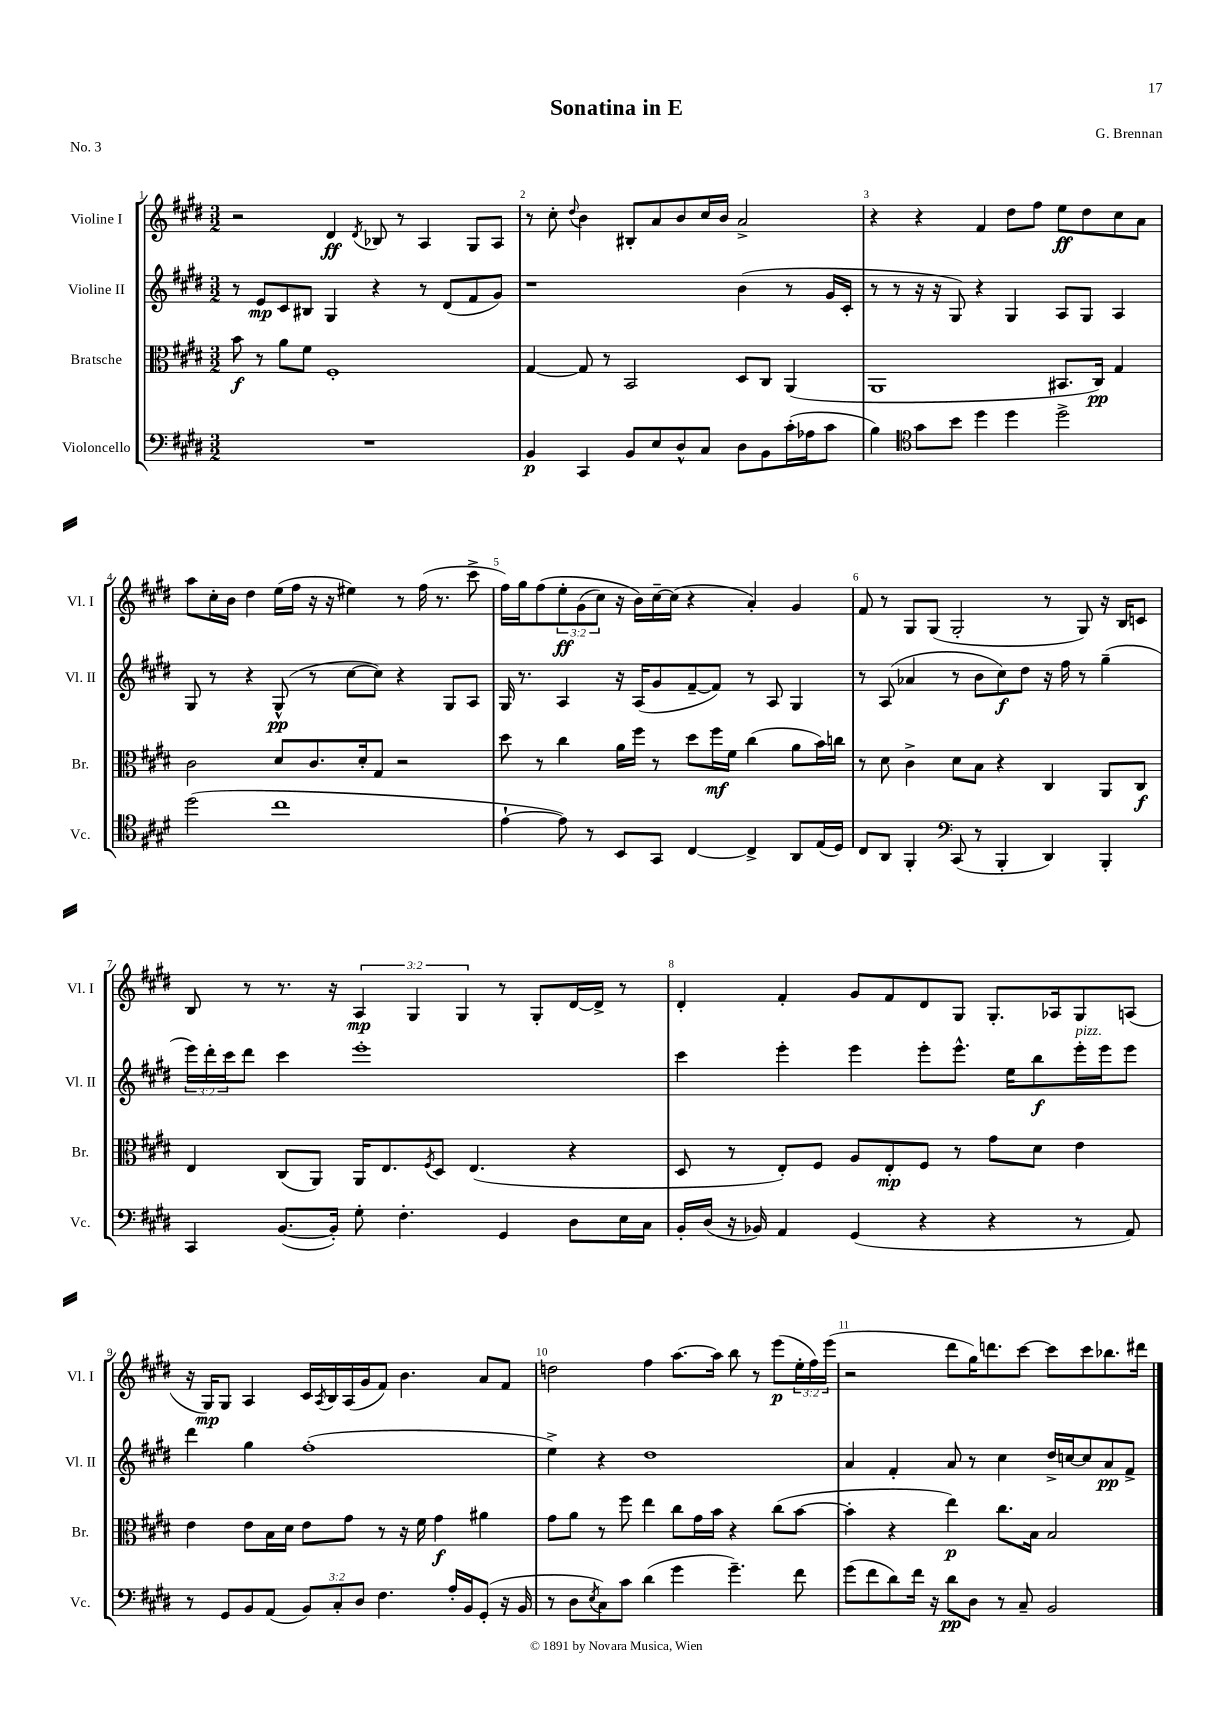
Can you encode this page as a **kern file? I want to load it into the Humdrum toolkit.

**kern	**kern	**kern	**kern
*staff4	*staff3	*staff2	*staff1
*clefF4	*clefC3	*clefG2	*clefG2
*k[f#c#g#d#]	*k[f#c#g#d#]	*k[f#c#g#d#]	*k[f#c#g#d#]
*M3/2	*M3/2	*M3/2	*M3/2
1.r	8b	8r	2r
.	8r	8e	.
.	8a	8c#	.
.	8f#	8B#	.
.	1F#'	4G#	4d#
.	.	.	8qd#
.	.	4r	8B-
.	.	.	8r
.	.	8r	4A
.	.	(8d#	.
.	.	8f#	8G#
.	.	8g#)	8A
=	=	=	=
4BB	[4G#	1r	8r
.	.	.	8cc#'
.	.	.	8qqdd#
4CC#	8G#]	.	4b
.	8r	.	.
8BB	2BB	.	8B#'
8E	.	.	8a
8D#^^	.	.	8b
8C#	.	.	16cc#
.	.	.	16b
8D#	8D#	(4b	2a^
8BB	8C#	.	.
(16c#'	(4AA	8r	.
16A-	.	.	.
8c#	.	16g#	.
.	.	16c#'	.
=	=	=	=
4B)	1AA	8r	4r
.	.	8r	.
*clefC4	*	*	*
8g#	.	16r	4r
.	.	16r	.
8b	.	8G#)	.
4dd#	.	4r	4f#
4dd#	.	4G#	8dd#
.	.	.	8ff#
2dd#^	8.BB#	8A	8ee
.	.	8G#	8dd#
.	16C#)	.	.
.	4G#	4A	8cc#
.	.	.	8a
=	=	=	=
(2dd#	2c#	8G#	8aa
.	.	8r	16cc#'
.	.	.	16b
.	.	4r	4dd#
1cc#	8d#	(8G#^^	(16ee
.	.	.	16ff#
.	8.c#	8r	16r
.	.	.	16r
.	.	[8cc#	4ee#)
.	16d#'	.	.
.	8G#	8cc#])	.
.	2r	4r	8r
.	.	.	(16ff#
.	.	.	8.r
.	.	8G#	.
.	.	8A	8ccc#^
=	=	=	=
[4e`	8dd#	16G#	16ff#)
.	.	8.r	16gg#
.	8r	.	&(8ff#
8e])	4cc#	4A	12ee'
.	.	.	(12g#
8r	.	.	.
.	.	.	12cc#)
8BB	16a	16r	16r
.	16ff#	(16A	16b&)
8GG#	8r	8g#	[16cc#~
.	.	.	(16cc#]
[4C#	8dd#	[8f#~	4r
.	16ff#	8f#])	.
.	16f#	.	.
4C#^]	(4cc#	8r	4a')
.	.	8A	.
8AA	8a	4G#	4g#
(16E	16b)	.	.
16D#)	16cc	.	.
=	=	=	=
8C#	8r	8r	8f#
8AA	8d#	(8A	8r
4FF#'	4c#^	4a-	8G#
.	.	.	(8G#
*clefF4	*	*	*
(8CC#	8d#	8r	2G#'
8r	8B	8b	.
4BBB'	4r	8cc#)	.
.	.	8dd#	.
4DD#)	4C#	16r	8r
.	.	16ff#	.
.	.	8r	8G#)
4BBB'	8AA	(4gg#~	16r
.	.	.	16B
.	8C#	.	8c
=	=	=	=
4CC#	4E	24eee)	8B
.	.	24ddd#'	.
.	.	24ccc#	.
.	.	8ddd#	8r
([8.BB	(8C#	4ccc#	8.r
.	8AA)	.	.
16BB'])	.	.	16r
8G#'	16AA	1eee'	6A
.	8.E	.	.
4.F#'	.	.	.
.	.	.	6G#
.	8qF#	.	.
.	8D#	.	.
.	.	.	6G#
.	(4.E	.	.
4GG#	.	.	8r
.	.	.	8G#'
8D#	4r	.	[16d#
.	.	.	16d#^]
16E	.	.	8r
16C#	.	.	.
=	=	=	=
16BB'	8D#	4ccc#	4d#'
(16D#	.	.	.
16r	8r	.	.
16BB-)	.	.	.
4AA	8E')	4eee'	4f#'
.	8F#	.	.
(4GG#	8A	4eee	8g#
.	8E'	.	8f#
4r	8F#	8eee'	8d#
.	8r	8.eee^^	8G#
4r	8g#	.	8.G#'
.	.	16ee	.
.	8d#	8bb	.
.	.	.	16A-
8r	4e	16eee'	8G#
.	.	16eee	.
8AA)	.	8eee	(8A
=	=	=	=
8r	4e	4ddd#	16r
.	.	.	16G#)
8GG#	.	.	8G#
8BB	8e	4gg#	4A
(8AA	16B	.	.
.	16d#	.	.
12BB)	8e	(1ff#'	16c#
.	.	.	8qA
.	.	.	16B
12C#'	.	.	.
.	8g#	.	(16A
12D#	.	.	.
.	.	.	16g#
4.F#	8r	.	8f#)
.	16r	.	4.b
.	16f#	.	.
.	4g#	.	.
16A'	.	.	.
16BB	.	.	.
(8GG#'	4a#	.	8a
16r	.	.	8f#
16BB	.	.	.
=	=	=	=
8r	8g#	4ee^)	2dd
8D#	8a	.	.
8qE	.	.	.
8C#)	8r	4r	.
8c#	8ff#	.	.
(4d#	4ee	1dd#	4ff#
4g#	8cc#	.	[8.aa
.	16g#	.	.
.	16b	.	16aa]
4.g#~)	4r	.	8bb
.	.	.	8r
.	(8cc#	.	(8eee
8f#	[8b	.	24ee'
.	.	.	24ff#)
.	.	.	(24eee
=	=	=	=
(8g#	4b']	4a	2r
8f#	.	.	.
8d#)	4r	4f#'	.
16f#	.	.	.
16r	.	.	.
8d#	4ee)	8a	8ddd#
8D#	.	8r	16gg#)
.	.	.	8.ddd
8r	8.cc#	4cc#	.
8C#~	.	.	[8ccc#
.	16B	.	.
2BB	2B	16dd#^	8ccc#]
.	.	[16cc	.
.	.	8cc]	8ccc#
.	.	8a	8.bb-
.	.	8f#^	.
.	.	.	16ddd#
==	==	==	==
*-	*-	*-	*-
